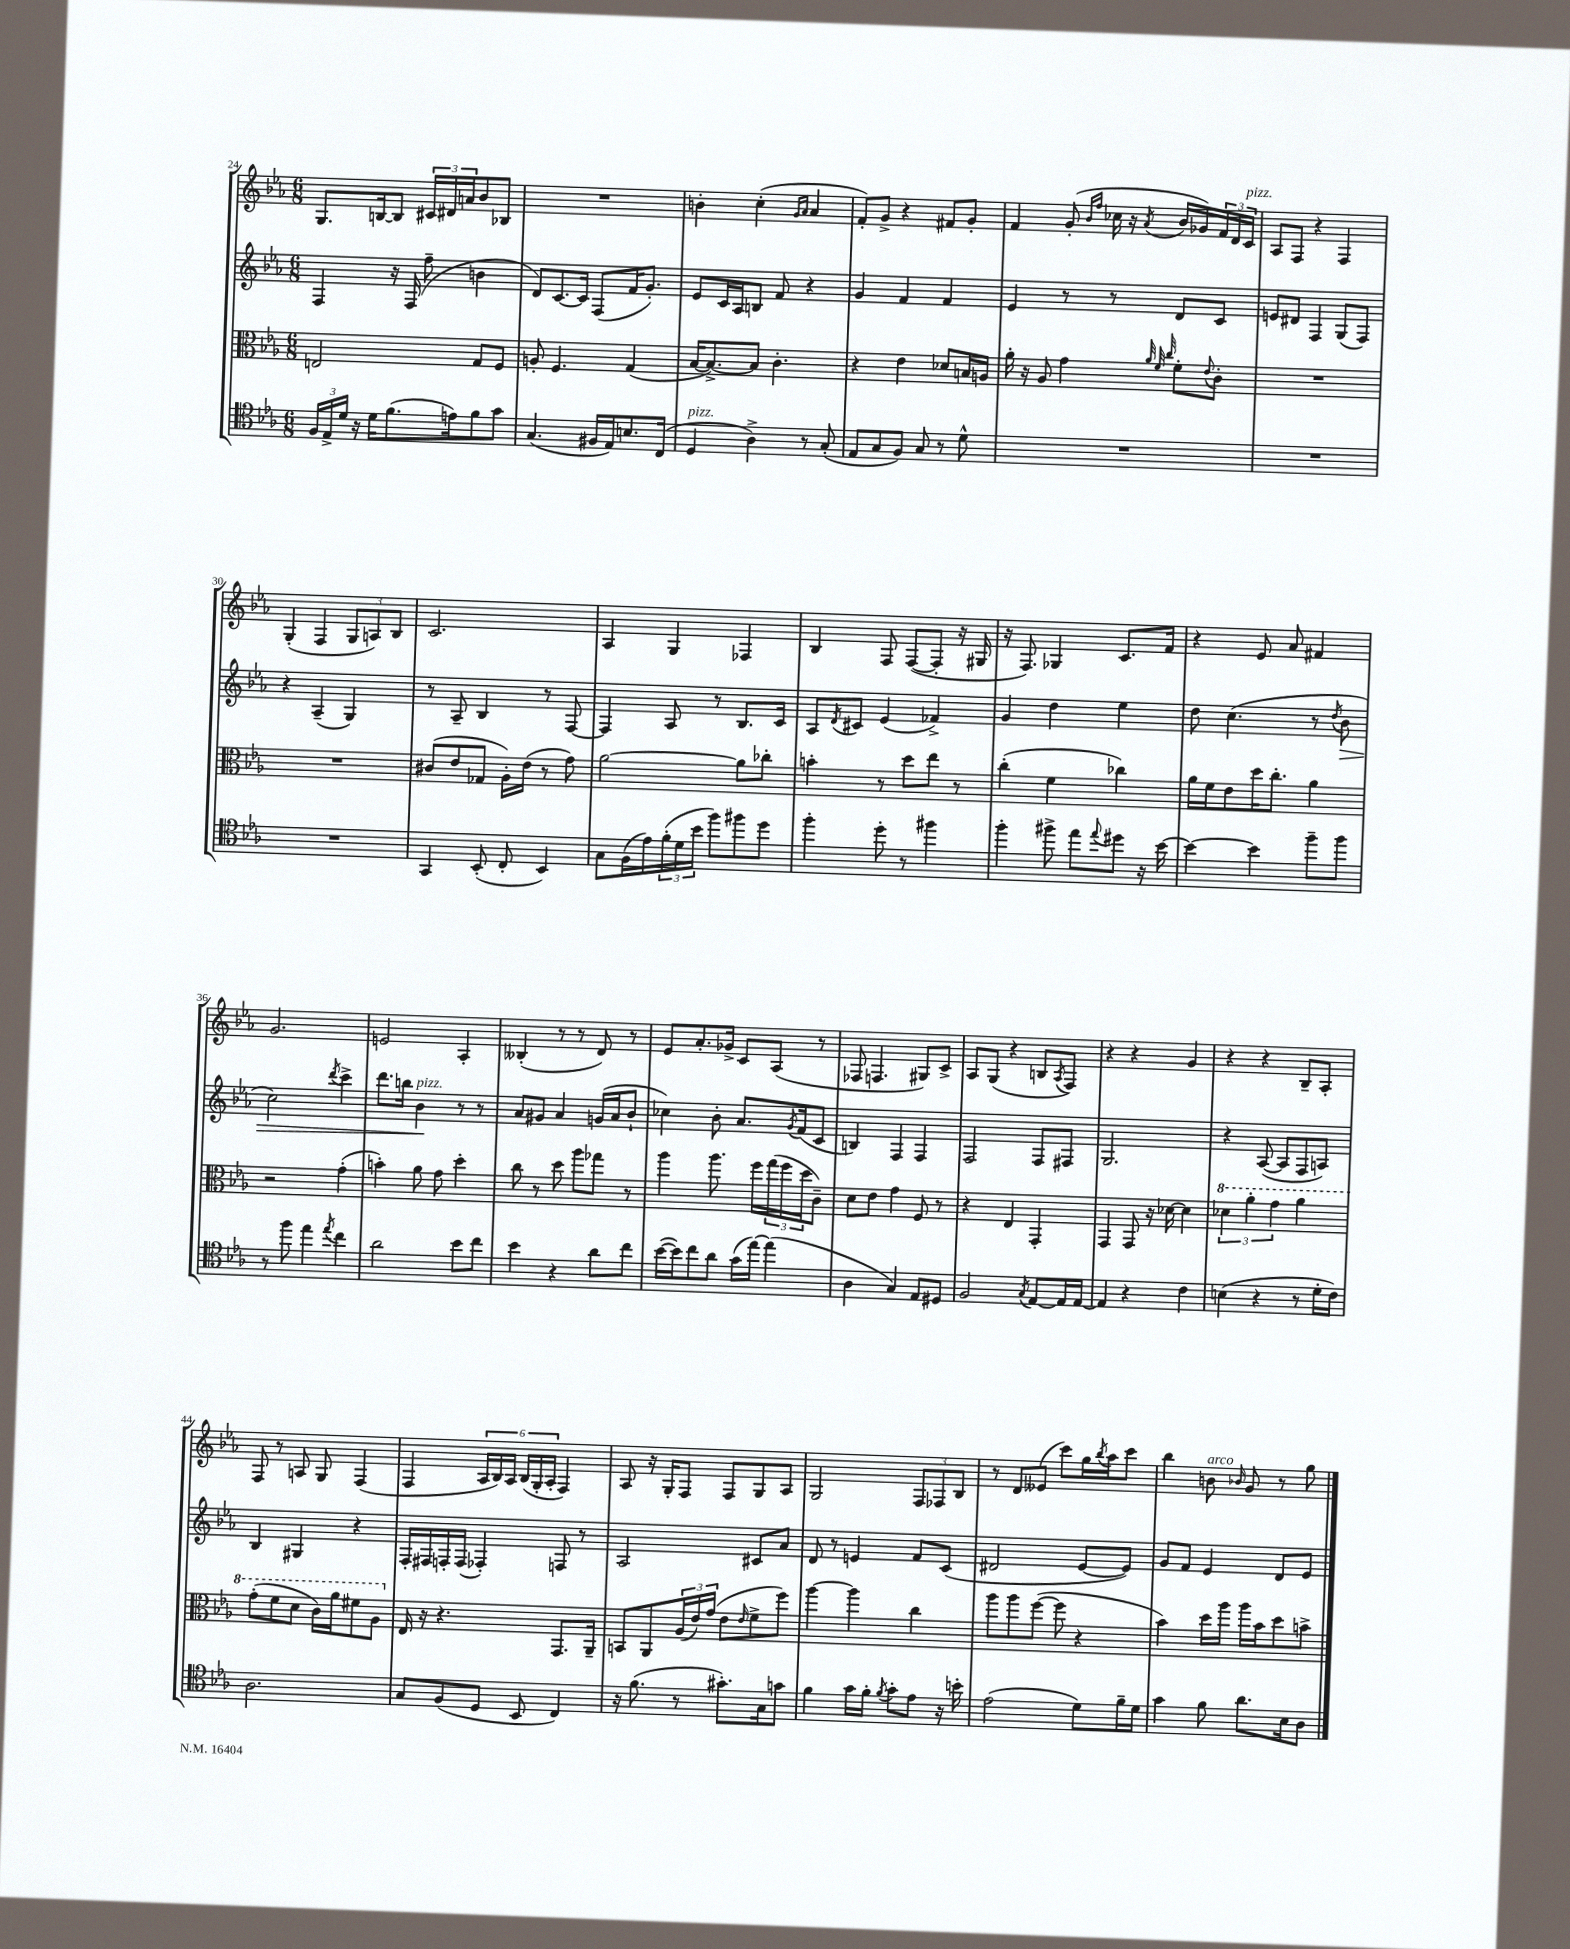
<<
\new StaffGroup <<
\new Staff = "s0" {
    \clef treble \key ees \major \numericTimeSignature \time 6/8
    g8. b16~ b8 \tuplet 3/2 { cis'16 dis'16 a'16 } bes'8 bes8 |
    R2. |
    b'4-. c''4-.( \grace { g'16 aes'16 } aes'4 |
    f'8-.) g'8-> r4 fis'8 g'8-. |
    f'4 g'8-.( \grace { bes'16 f''16 } ces''16 r16 \acciaccatura { aes'8 } bes'16 ges'16) \tuplet 3/2 { f'16 d'16 c'16^\markup { \italic "pizz." } } |
    aes8 f8 r4 f4 |
    g4-.( f4 \tuplet 3/2 { g8 a8) bes8 } |
    c'2. |
    aes4 g4 fes4 |
    bes4 f8 f8~( f8-. r16 gis16 |
    r16 f8.) ges4 c'8. f'16 |
    r4 ees'8 aes'8 fis'4 |
    g'2. |
    e'2 aes4-. |
    beses4-.( r8 r8 d'8) r8 |
    ees'8 aes'8.-. ges'16-> c'8 aes8( r8 |
    fes8 f4. gis8) c'8-> |
    aes8 g8( r4 b8 \acciaccatura { aes8 } f8) |
    r4 r4 g'4 |
    r4 r4 bes8-- aes8-. |
    f8 r8 a8 g8 f4( |
    f4 \tuplet 6/4 { aes16 bes16) aes16 bes16( g16-. aes16-. } f4) |
    aes8 r16 g16-. f8 f8 g8 aes8 |
    g2 \tuplet 3/2 { f8 fes8 bes8 } |
    r8 d'8 eeses'8( c'''8) g''16 \acciaccatura { bes''8 } aes''16 c'''8 |
    bes''4 b'8^\markup { \italic "arco" } \grace { bes'16 } g'8 r8 g''8 \bar "|." |
}
\new Staff = "s1" {
    \clef treble \key ees \major \numericTimeSignature \time 6/8
    f4 r16 f16( f''8-- b'4 |
    d'8) c'8.~ c'16 f8( f'16 g'8.-.) |
    ees'8 c'16 aes16 b8 f'8 r4 |
    g'4 f'4 f'4 |
    ees'4 r8 r8 d'8 c'8 |
    e'8 dis'8 f4 g8( f8) |
    r4 aes4--( g4) |
    r8 aes8-- bes4 r8 f8~ |
    f4 aes8 r8 bes8. c'16 |
    aes8 \acciaccatura { d'8 } cis'8 ees'4( fes'4->) |
    g'4 d''4 ees''4 |
    d''8 c''4.( r8 \acciaccatura { d''8 } bes'8\> |
    c''2) \acciaccatura { d'''8 } c'''4-> |
    d'''8. b''16 bes'4\!^\markup { \italic "pizz." } r8 r8 |
    aes'8 gis'8 aes'4 g'16( aes'16 bes'8-! |
    ces''4) bes'8-. aes'8. \acciaccatura { g'8 } f'16( c'8 |
    b4) f4 f4 |
    f2 f8 fis8 |
    g2. |
    r4 aes8~( aes8 f8 a8) |
    bes4 gis4 r4 |
    f16-. fis16 f16-. f16( fes4-.) f8 r8 |
    aes2 cis'8 aes'8 |
    d'8 r8 e'4 f'8 c'8( |
    dis'2 ees'8~ ees'8) |
    g'8 f'8 ees'4 d'8 ees'8 \bar "|." |
}
\new Staff = "s2" {
    \clef alto \key ees \major \numericTimeSignature \time 6/8
    e2 g8 f8 |
    a8-. f4. g4( |
    bes16~ bes8.~->) bes8 c'4.-. |
    r4 ees'4 des'8 b16 a16 |
    aes'16-. r16 aes8 g'4 \grace { aes'32 f'32 c''32 } f'8-. \appoggiatura { ees'8 } c'8-. |
    R2. |
    R2. |
    cis'8( ees'8 ges8 aes16-.) ees'16( r8 g'8) |
    aes'2~ aes'8 ces''8-. |
    b'4-. r8 d''8 ees''8 r8 |
    c''4-.( f'4 ces''4) |
    aes'16 f'16 ees'8 d''16 c''8.-. aes'4 |
    r2 g'4-.( |
    b'4-.) aes'8 g'8 d''4-. |
    c''8 r8 d''8 aes''8 ges''8 r8 |
    aes''4 aes''8. f''16 \tuplet 3/2 { g''16( f''16 d''16 } c'8--) |
    d'8 ees'8 g'4 f8 r8 |
    r4 ees4 g,4-. |
    g,4 g,8 r16 des'16~ des'4 |
    \tuplet 3/2 { \ottava #1 des''4 aes''4-. g''4 } aes''4 |
    g''8-.( f''8 d''8 c''16) aes''16 fis''8 aes'8 \ottava #0 |
    ees16 r16 r4. g,8. aes,16-- |
    b,8 aes,8 \tuplet 3/2 { aes16( ees'16) g'16( } ees'8 \grace { ees'16 } f'8-> f''8) |
    aes''4~ aes''4 c''4 |
    aes''8 aes''8 f''8~( f''8 r4 |
    bes'4) d''16 aes''16 aes''16 bes'16 d''8 b'8-> \bar "|." |
}
\new Staff = "s3" {
    \clef tenor \key ees \major \numericTimeSignature \time 6/8
    \tuplet 3/2 { f16 ees16-> d'16 } r16 d'16 f'8.( e'16) f'8 g'8 |
    g4.( fis16 ees16) b8. c16( |
    d4^\markup { \italic "pizz." } aes4->) r8 g8-.( |
    ees8 g8 f8) g8 r8 d'8-^ |
    R2. |
    R2. |
    R2. |
    g,4 bes,8-.( c8-. bes,4) |
    g8 f16( ees'16) \tuplet 3/2 { f'16-.( d'16 bes'16 } f''8) fis''8 d''8 |
    f''4-. d''8-. r8 fis''4 |
    f''4-. fis''8-> ees''8 \appoggiatura { ees''8 } dis''8 r16 bes'16~ |
    bes'4~ bes'4 f''8-- f''8 |
    r8 f''8 ees''4 \acciaccatura { ees''8 } c''4 |
    aes'2 bes'8 c''8 |
    bes'4 r4 aes'8 c''8 |
    bes'16~( bes'16) c''8 aes'8 g'16( ees''16~) ees''4( |
    aes4 g4) ees8 dis8 |
    f2 \acciaccatura { g8 } ees8~ ees16 ees16~ |
    ees4 r4 c'4 |
    b4( r4 r8 d'16-. c'16) |
    aes2. |
    g8 f8( d8 bes,8 c4) |
    r16 f'8.( r8 gis'8.-.) g16 g'8 |
    f'4 g'16 f'16-. \acciaccatura { f'8 } g'8-. ees'8 r16 b'16-. |
    ees'2( d'8) f'16-- d'16 |
    g'4 f'8 aes'8. bes16 aes8 \bar "|." |
}
>>
>>
\layout { \context { \Score currentBarNumber = #24 } }
